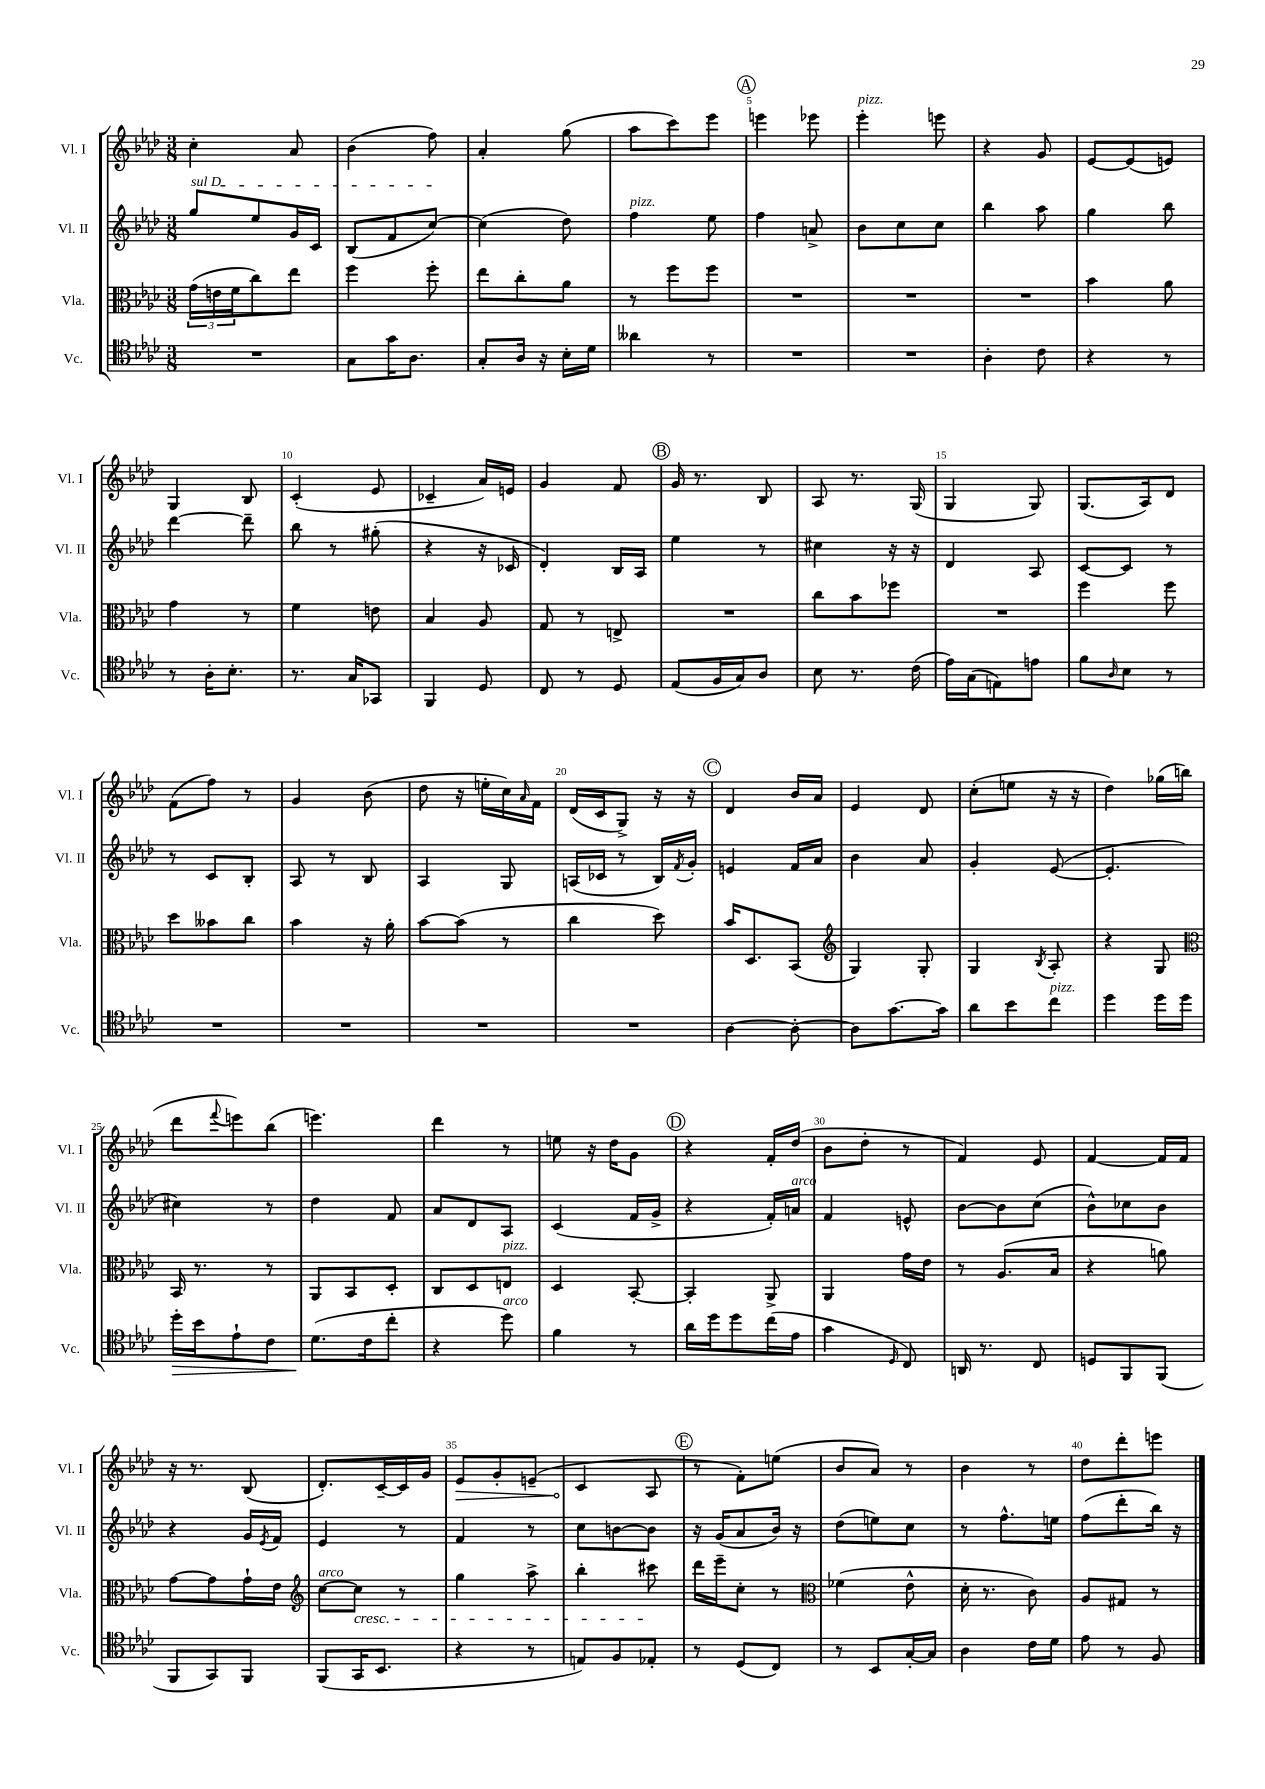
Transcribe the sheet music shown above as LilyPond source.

<<
\new StaffGroup <<
\new Staff = "s0" \with { instrumentName = "Vl. I" shortInstrumentName = "Vl. I" } {
    \clef treble \key aes \major \numericTimeSignature \time 3/8
    c''4-. aes'8 |
    bes'4( f''8) |
    aes'4-. g''8( |
    aes''8 c'''8) ees'''8 |
    \mark \markup { \circle "A" } e'''4 ees'''8 |
    ees'''4-.^\markup { \italic "pizz." } e'''8 |
    r4 g'8 |
    ees'8~ ees'8( e'8) |
    g4 bes8 |
    c'4-.( ees'8 |
    ces'4-- aes'16) e'16 |
    g'4 f'8 |
    \mark \markup { \circle "B" } g'16 r8. bes8 |
    aes8 r8. g16( |
    g4 g8) |
    g8.( aes16) des'8 |
    f'8( f''8) r8 |
    g'4 bes'8( |
    des''8 r16 e''16-. c''16) \grace { aes'16 } f'16 |
    des'16( c'16 g8->) r16 r16 |
    \mark \markup { \circle "C" } des'4 bes'16 aes'16 |
    ees'4 des'8 |
    c''8-.( e''8 r16 r16 |
    des''4) ges''16( b''16 |
    des'''8 \appoggiatura { f'''8 } e'''8) bes''8( |
    e'''4.) |
    des'''4 r8 |
    e''8 r16 des''16 g'8 |
    \mark \markup { \circle "D" } r4 f'16-. des''16( |
    bes'8 des''8-. r8 |
    f'4) ees'8 |
    f'4~ f'16 f'16 |
    r16 r8. bes8( |
    des'8.-.) c'16~-- c'16 g'16 |
    \once \override Hairpin.circled-tip = ##t ees'8\> g'8-. e'8--( |
    c'4\! aes8 |
    \mark \markup { \circle "E" } r8 f'8-.) e''8( |
    bes'8 aes'8) r8 |
    bes'4 r8 |
    des''8 des'''8-. e'''8 \bar "|." |
}
\new Staff = "s1" \with { instrumentName = "Vl. II" shortInstrumentName = "Vl. II" } {
    \clef treble \key aes \major \numericTimeSignature \time 3/8
    \once \override TextSpanner.bound-details.left.text = \markup { \italic "sul D" } g''8\startTextSpan ees''8 g'16 c'16 |
    bes8( f'8 c''8~\stopTextSpan) |
    c''4( des''8) |
    f''4^\markup { \italic "pizz." } ees''8 |
    \mark \markup { \circle "A" } f''4 a'8-> |
    bes'8 c''8 c''8 |
    bes''4 aes''8 |
    g''4 bes''8 |
    des'''4~ des'''8-- |
    bes''8 r8 gis''8-.( |
    r4 r16 ces'16 |
    des'4-.) bes16 aes16 |
    \mark \markup { \circle "B" } ees''4 r8 |
    cis''4 r16 r16 |
    des'4 aes8 |
    c'8~ c'8 r8 |
    r8 c'8 bes8-. |
    aes8 r8 bes8 |
    aes4 g8 |
    a16( ces'16 r8 bes16) \acciaccatura { f'8 } g'16-. |
    \mark \markup { \circle "C" } e'4 f'16 aes'16 |
    bes'4 aes'8 |
    g'4-. ees'8~( |
    ees'4.-. |
    cis''4) r8 |
    des''4 f'8 |
    aes'8 des'8 aes8 |
    c'4( f'16 g'16-> |
    \mark \markup { \circle "D" } r4 f'16-.) a'16^\markup { \italic "arco" } |
    f'4 e'8-^ |
    bes'8~ bes'8 c''8( |
    bes'8-^) ces''8 bes'8 |
    r4 g'16 \acciaccatura { ees'8 } f'16 |
    ees'4 r8 |
    f'4 r8 |
    c''8 b'8~ b'8 |
    \mark \markup { \circle "E" } r16 g'16( aes'8 bes'16) r16 |
    des''8( e''8) c''8 |
    r8 f''8.-^ e''16 |
    f''8( des'''8-. bes''16) r16 \bar "|." |
}
\new Staff = "s2" \with { instrumentName = "Vla." shortInstrumentName = "Vla." } {
    \clef alto \key aes \major \numericTimeSignature \time 3/8
    \tuplet 3/2 { g'16( e'16 f'16 } c''8) ees''8 |
    f''4 f''8-. |
    ees''8 c''8-. aes'8 |
    r8 f''8 f''8 |
    \mark \markup { \circle "A" } R4. |
    R4. |
    R4. |
    bes'4 aes'8 |
    g'4 r8 |
    f'4 e'8 |
    bes4 aes8 |
    g8 r8 e8-> |
    \mark \markup { \circle "B" } R4. |
    c''8 bes'8 fes''8 |
    R4. |
    f''4 f''8 |
    des''8 beses'8 c''8 |
    bes'4 r16 aes'16-. |
    bes'8~ bes'8( r8 |
    c''4 des''8) |
    \mark \markup { \circle "C" } bes'16 des8. bes,8( |
    \clef treble g4) g8-. |
    g4 \acciaccatura { bes8 } aes8-. |
    r4 g8 |
    \clef alto bes,16 r8. r8 |
    aes,8 bes,8 des8-. |
    c8 des8 e8^\markup { \italic "pizz." } |
    des4 bes,8~-. |
    \mark \markup { \circle "D" } bes,4-. aes,8-> |
    aes,4 g'16 ees'16 |
    r8 aes8.( bes16 |
    r4 a'8) |
    g'8~ g'8 g'16-! ees'16 |
    \clef treble c''8~^\markup { \italic "arco" } c''8\cresc r8 |
    g''4 aes''8-> |
    bes''4-. cis'''8\! |
    \mark \markup { \circle "E" } des'''16 ees'''16-- c''8-. r8 |
    \clef alto fes'4( ees'8-^ |
    des'16-. r8. c'8) |
    aes8 gis8 r8 \bar "|." |
}
\new Staff = "s3" \with { instrumentName = "Vc." shortInstrumentName = "Vc." } {
    \clef tenor \key aes \major \numericTimeSignature \time 3/8
    R4. |
    g8 g'16 aes8. |
    g8-. aes16 r16 bes16-. des'16 |
    aeses'4 r8 |
    \mark \markup { \circle "A" } R4. |
    R4. |
    aes4-. c'8 |
    r4 r8 |
    r8 aes16-. bes8.-. |
    r8. g16 ges,8 |
    f,4 des8 |
    c8 r8 des8 |
    \mark \markup { \circle "B" } ees8( f16 g16) aes8 |
    bes8 r8. c'16( |
    ees'16) g16( e8) e'8 |
    f'8 \grace { aes16 } bes8 r8 |
    R4. |
    R4. |
    R4. |
    R4. |
    \mark \markup { \circle "C" } aes4~ aes8~-. |
    aes8 g'8.~ g'16 |
    aes'8 bes'8 c''8^\markup { \italic "pizz." } |
    des''4 des''16 des''16 |
    des''16-.\> bes'16 ees'8-! c'8 |
    des'8.\!( c'16 c''8-. |
    r4 des''8^\markup { \italic "arco" }) |
    f'4 r8 |
    \mark \markup { \circle "D" } aes'16 des''16 des''8 c''16( ees'16 |
    g'4 \grace { des16 } c8) |
    a,16 r8. c8 |
    d8 f,8 f,8( |
    f,8 g,8) f,8 |
    f,8( g,16 bes,8. |
    r4 r8 |
    e8) f8 ees8-. |
    \mark \markup { \circle "E" } r8 des8( c8) |
    r8 bes,8 g16~-. g16 |
    aes4 c'16 des'16 |
    ees'8 r8 f8 \bar "|." |
}
>>
>>
\layout { \context { \Score \override BarNumber.break-visibility = ##(#f #t #t) barNumberVisibility = #(every-nth-bar-number-visible 5) } }
